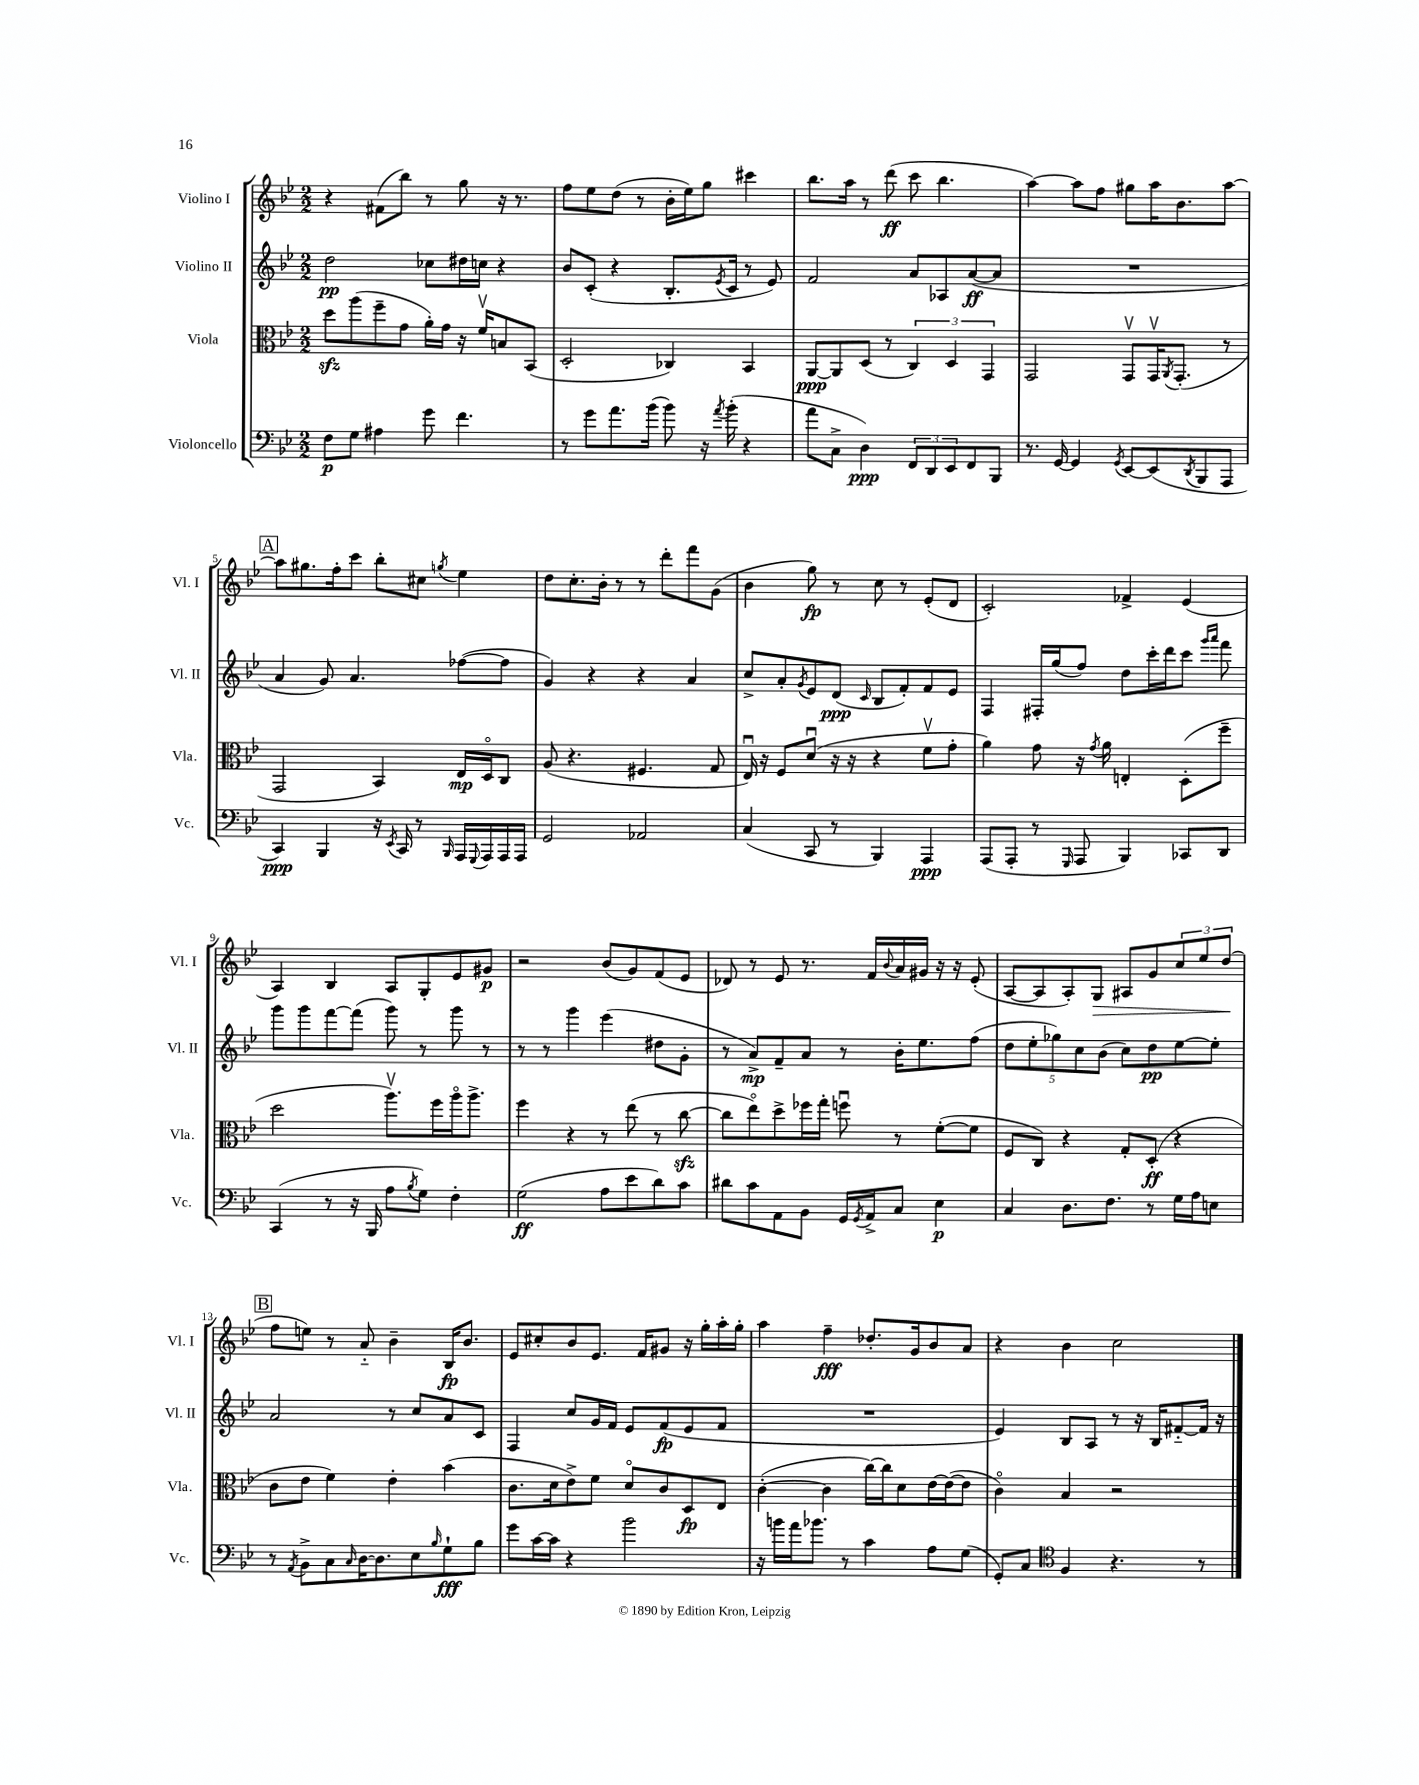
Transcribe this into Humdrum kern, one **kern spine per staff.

**kern	**dynam	**kern	**dynam	**kern	**dynam	**kern	**dynam
*part4	*part4	*part3	*part3	*part2	*part2	*part1	*part1
*staff4	*staff4	*staff3	*staff3	*staff2	*staff2	*staff1	*staff1
*I"Violoncello	*	*I"Viola	*	*I"Violino II	*	*I"Violino I	*
*I'Vc.	*	*I'Vla.	*	*I'Vl. II	*	*I'Vl. I	*
*clefF4	*	*clefC3	*	*clefG2	*	*clefG2	*
*k[b-e-]	*	*k[b-e-]	*	*k[b-e-]	*	*k[b-e-]	*
*M2/2	*	*M2/2	*	*M2/2	*	*M2/2	*
=1	=1	=1	=1	=1	=1	=1	=1
8F\L	p	8ddzz\L	.	2dd\	pp	4r	.
8G\J	.	(8aa\	.	.	.	.	.
4A#X\	.	8ff~\	.	.	.	(8f#X\L	.
.	.	8g\J	.	.	.	8bb-\J)	.
8g\	.	16a'\LL)	.	8cc-X\L	.	8r	.
.	.	16g\JJ	.	.	.	.	.
4.f\	.	16r	.	16dd#X\L	.	8gg\	.
.	.	16fv/KL	.	16ccn\JJ	.	.	.
.	.	8Bn/	.	4r	.	16r	.
.	.	.	.	.	.	8.r	.
.	.	(8BB-/J	.	.	.	.	.
=2	=2	=2	=2	=2	=2	=2	=2
8r	.	2D'/	.	8b-/L	.	8ff\L	.
8g\L	.	.	.	(8c'/J	.	8ee-\	.
8.a\	.	.	.	4r	.	(8dd\J	.
.	.	.	.	.	.	8r	.
(16b-\Jk	.	.	.	.	.	.	.
8b-\)	.	4C-X/)	.	8.B-'/L	.	16b-'\LL	.
.	.	.	.	.	.	16ee-\J)	.
16r	.	.	.	.	.	8gg\J	.
8qa/	.	.	.	8qe-/	.	.	.
(16b-'\	.	.	.	16c/Jk	.	.	.
4r	.	4BB-/	.	8r	.	4ccc#X\	.
.	.	.	.	8e-/)	.	.	.
=3	=3	=3	=3	=3	=3	=3	=3
8a\L	.	[8AA/L	ppp	2f/	.	8.bb-\L	.
8C^\J	.	8AA/]	.	.	.	.	.
.	.	.	.	.	.	16aa\Jk	.
4D\)	ppp	(8D/J	.	.	.	8r	.
.	.	8r	.	.	.	(8ddd\	ff
12FF/L	.	6C/)	.	8a/L	.	8ccc\	.
12DD/	.	.	.	.	.	.	.
.	.	.	.	8A-X/	.	4.bb-\	.
12EE-/	.	6D/	.	.	.	.	.
8FF/	.	.	.	([8a/	ff	.	.
.	.	6GG/	.	.	.	.	.
8BBB-/J	.	.	.	8a/J]	.	.	.
=4	=4	=4	=4	=4	=4	=4	=4
8.r	.	2GG/	.	1r	.	[4aa\)	.
[16GG/	.	.	.	.	.	.	.
4GG/]	.	.	.	.	.	8aa\L]	.
.	.	.	.	.	.	8ff\J	.
8qGG/	.	.	.	.	.	.	.
[8EE-/L	.	8GGv/L	.	.	.	8gg#X\L	.
(8EE-/]	.	16GGv/K	.	.	.	16aa\K	.
.	.	8qAA/	.	.	.	.	.
.	.	(8.GG'/J	.	.	.	8.b-\	.
8qDD/	.	.	.	.	.	.	.
8BBB-/	.	.	.	.	.	.	.
8AAA/J	.	8r	.	.	.	[8aa\J	.
!!LO:LB:g=z
!!LO:REH:place=s1:t=A
=5	=5	=5	=5	=5	=5	=5	=5
4CC/)	ppp	2GG/	.	4a/	.	8aa\L]	.
.	.	.	.	.	.	8.gg#X\	.
4BBB-/	.	.	.	8g/)	.	.	.
.	.	.	.	.	.	16ff'\k	.
.	.	.	.	4.a/	.	8ccc\J	.
16r	.	4BB-/)	.	.	.	8bb-'\L	.
8qEE-/	.	.	.	.	.	.	.
16CC/	.	.	.	.	.	.	.
8r	.	.	.	.	.	8cc#X\J	.
16qqBBB-/	.	.	.	.	.	8qggn/	.
16AAA/LL	.	16E-/LL	mp	([8ff-X\L	.	4ee-\	.
8qqGGG/	.	.	.	.	.	.	.
16AAA/	.	16D/J	.	.	.	.	.
16AAA/	.	8C/J	.	8ff-\J]	.	.	.
16AAA/JJ	.	.	.	.	.	.	.
=6	=6	=6	=6	=6	=6	=6	=6
2GG/	.	(8A/	.	4g/)	.	8dd\L	.
.	.	4.r	.	.	.	8.cc'\	.
.	.	.	.	4r	.	.	.
.	.	.	.	.	.	16b-'\Jk	.
.	.	.	.	.	.	8r	.
2AA-X/	.	4.F#X/	.	4r	.	8r	.
.	.	.	.	.	.	8ddd'\L	.
.	.	.	.	4a/	.	8fff\	.
.	.	8G/	.	.	.	(8g\J	.
=7	=7	=7	=7	=7	=7	=7	=7
(4C/	.	16E-u/)	.	8cc^/L	.	4b-\	.
.	.	16r	.	.	.	.	.
.	.	8F/L	.	8a'/	.	.	.
.	.	.	.	8qg/	.	.	.
8CC/	.	(8du/J	.	8e-/	.	8gg\)	fp
8r	.	16r	.	(8d/J	ppp	8r	.
.	.	16r	.	.	.	.	.
.	.	.	.	16qqc/	.	.	.
4BBB-/)	.	4r	.	8B-/L	.	8cc\	.
.	.	.	.	8f'/)	.	8r	.
4AAA/	ppp	8fv\L	.	8f/	.	(8e-'/L	.
.	.	8g'\J	.	8e-/J	.	8d/J	.
=8	=8	=8	=8	=8	=8	=8	=8
(8AAA/L	.	4a\)	.	4F/	.	2c'/)	.
8AAA'/J	.	.	.	.	.	.	.
8r	.	8g\	.	16F#X'/LL	.	.	.
.	.	.	.	(16gg/J	.	.	.
16qqGGG/	.	.	.	.	.	.	.
8AAA/	.	16r	.	8ff/J)	.	.	.
.	.	8qg/	.	.	.	.	.
.	.	16a\	.	.	.	.	.
4BBB-/)	.	4En'/	.	8dd\L	.	4f-X^/	.
.	.	.	.	16ccc'\L	.	.	.
.	.	.	.	16ddd\J	.	.	.
8CC-X/L	.	(8D'\L	.	8ccc\J	.	(4e-/	.
.	.	.	.	16qqggg/LL	.	.	.
.	.	.	.	16qqaaa/JJ	.	.	.
8DD/J	.	8ff~\J	.	8fff\	.	.	.
!!LO:LB:g=z
=9	=9	=9	=9	=9	=9	=9	=9
(4CC/	.	2dd\	.	8ggg\L	.	4A/)	.
.	.	.	.	8ggg\	.	.	.
8r	.	.	.	[8fff\	.	4B-/	.
16r	.	.	.	(8fff\J]	.	.	.
16BBB-/	.	.	.	.	.	.	.
8A\L	.	8.aav\L)	.	8ggg\)	.	8A/L	.
8qB-/	.	.	.	.	.	.	.
8G\J)	.	.	.	8r	.	8G'/	.
.	.	16ff\L	.	.	.	.	.
4F'\	.	16aa\J	.	8ggg\	.	8e-/	.
.	.	8.aa^\J	.	.	.	.	.
.	.	.	.	8r	.	8g#X/J	p
=10	=10	=10	=10	=10	=10	=10	=10
(2G\	ff	4ff\	.	8r	.	2r	.
.	.	.	.	8r	.	.	.
.	.	4r	.	4ggg\	.	.	.
8A\L	.	8r	.	(4eee-\	.	(8b-/L	.
8e-\	.	(8ee-\	.	.	.	8g/)	.
8d\)	.	8r	.	8dd#X\L	.	(8f/	.
8c\J	.	[8cczz\	.	8g'\J	.	8e-/J	.
=11	=11	=11	=11	=11	=11	=11	=11
8d#X\L	.	8cc\L]	.	8r	.	8d-X/)	.
8c\	.	8ee-\)	.	8a^/L)	mp	8r	.
8AA\	.	8dd^\	.	8f~/	.	8e-/	.
8BB-\J	.	16ff-X\L	.	8a/J	.	8.r	.
.	.	16gg'\JJ	.	.	.	.	.
16GG/LL	.	8ffnu\	.	8r	.	.	.
8qGG/	.	.	.	.	.	.	.
16AA^/J	.	.	.	.	.	16f/LL	.
.	.	.	.	.	.	8qqb-/	.
8C/J	.	8r	.	16b-'\KL	.	16a/	.
.	.	.	.	8.ee-\	.	16g#X/JJ	.
4E-\	p	([8f'\L	.	.	.	16r	.
.	.	.	.	.	.	16r	.
.	.	8f\J]	.	(8ff\J	.	(8e-'/	.
=12	=12	=12	=12	=12	=12	=12	=12
4C/	.	8F/L	.	10dd\L	.	[8A/L	.
.	.	.	.	10ee-'\	.	.	.
.	.	8C/J)	.	.	.	8A/]	.
.	.	.	.	10gg-X\)	.	.	.
8.D\L	.	4r	.	.	.	8A'/)	.
.	.	.	.	10cc\	.	.	.
!	!	!	!	!	!	!	!LO:HP:b
.	.	.	.	.	.	8G/J	>
.	.	.	.	(10b-\J	.	.	.
8.F\J	.	.	.	.	.	.	.
.	.	8G'/L	.	8cc\L)	.	8A#X/L	.
8r	.	(8D'/J	ff	8dd\	pp	8g/	.
16G\LL	.	4r	.	[8ee-\	.	12cc/	.
16A\J	.	.	.	.	.	.	.
.	.	.	.	.	.	12ee-/	.
8En\J	.	.	.	8ee-'\J]	.	.	.
.	.	.	.	.	.	(12dd/J	.
.	.	.	.	.	.	.	]
!!LO:LB:g=z
!!LO:REH:place=s1:t=B
=13	=13	=13	=13	=13	=13	=13	=13
8r	.	8c\L	.	2a/	.	8ff\L	.
8qAA/	.	.	.	.	.	.	.
8BB-^\L	.	8e-\J	.	.	.	8een\J)	.
8C\	.	4f\)	.	.	.	8r	.
16qqC/	.	.	.	.	.	.	.
[16D\K	.	.	.	.	.	8a/	.
8.D\]	.	.	.	.	.	.	.
.	.	4e-'\	.	8r	.	4b-~\	.
8E-\	.	.	.	8cc/L	.	.	.
16qqB-/	.	.	.	.	.	.	.
8G`\	fff	(4b-\	.	8a/	.	16B-/KL	fp
.	.	.	.	.	.	8.b-/J	.
8B-\J	.	.	.	8c/J	.	.	.
=14	=14	=14	=14	=14	=14	=14	=14
8g\L	.	8.c\L	.	4F/	.	8e-/L	.
[16c\L	.	.	.	.	.	8cc#X'/	.
16c\JJ]	.	16d\k	.	.	.	.	.
4r	.	8e-^\)	.	8cc/L	.	8b-/	.
.	.	8f\J	.	16g/L	.	8.e-/J	.
.	.	.	.	16f/JJ	.	.	.
2b-\	.	8d/L	.	8e-/L	.	.	.
.	.	.	.	.	.	16f/KL	.
.	.	8c/	.	(8f/	fp	8g#X/J	.
.	.	8D/	fp	8e-/	.	16r	.
.	.	.	.	.	.	16gg'\LL	.
.	.	8E-/J	.	8f/J	.	16aa'\	.
.	.	.	.	.	.	16gg'\JJ	.
=15	=15	=15	=15	=15	=15	=15	=15
16r	.	([4c'\	.	1r	.	4aa\	.
16bn\LL	.	.	.	.	.	.	.
16a\J	.	.	.	.	.	.	.
8.b-X\J	.	.	.	.	.	.	.
.	.	4c\]	.	.	.	4ff~\	fff
8r	.	.	.	.	.	.	.
4c\	.	[16cc\LL)	.	.	.	8.dd-X'/L	.
.	.	16cc\J]	.	.	.	.	.
.	.	8d\	.	.	.	.	.
.	.	.	.	.	.	16g/k	.
8A\L	.	[16e-\L	.	.	.	8b-/	.
.	.	(16e-\J_	.	.	.	.	.
(8G\J	.	8e-\J]	.	.	.	8a/J	.
=16	=16	=16	=16	=16	=16	=16	=16
8GG'/L)	.	4c\)	.	4e-/)	.	4r	.
8C/J	.	.	.	.	.	.	.
*clefC4	*	*	*	*	*	*	*
4F/	.	4B-/	.	8B-/L	.	4b-\	.
.	.	.	.	8A/J	.	.	.
4.r	.	2r	.	8r	.	2cc\	.
.	.	.	.	16r	.	.	.
.	.	.	.	16B-/KL	.	.	.
.	.	.	.	[8f#X/	.	.	.
8r	.	.	.	16f#/Jk]	.	.	.
.	.	.	.	16r	.	.	.
==	==	==	==	==	==	==	==
*-	*-	*-	*-	*-	*-	*-	*-
